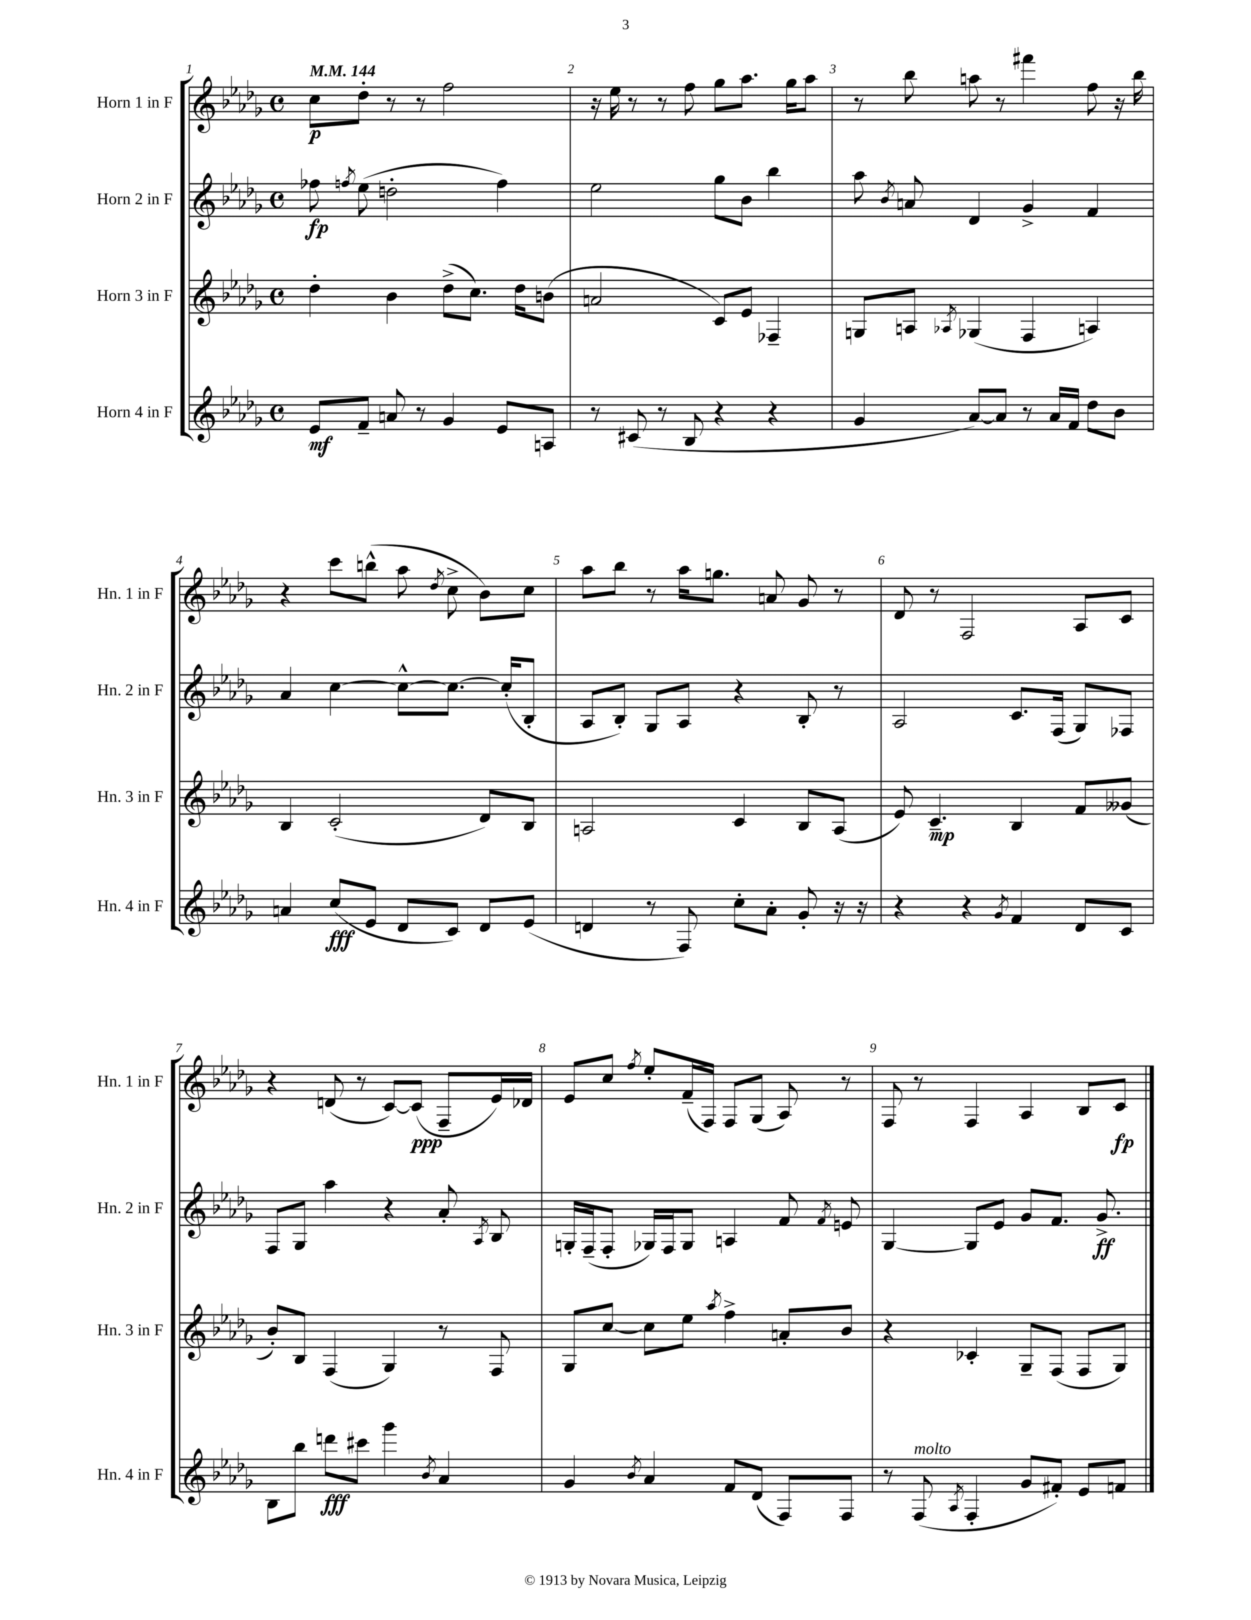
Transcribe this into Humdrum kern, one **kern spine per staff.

**kern	**kern	**kern	**kern
*staff4	*staff3	*staff2	*staff1
*clefG2	*clefG2	*clefG2	*clefG2
*k[b-e-a-d-g-]	*k[b-e-a-d-g-]	*k[b-e-a-d-g-]	*k[b-e-a-d-g-]
*M4/4	*M4/4	*M4/4	*M4/4
*met(c)	*met(c)	*met(c)	*met(c)
*MM144	*MM144	*MM144	*MM144
8e-	4dd-'	8ff-	8cc
.	.	8qff	.
8f~	.	(8ee-	8dd-'
8a	4b-	2dd'	8r
8r	.	.	8r
4g-	(8dd-^	.	2ff
.	8.cc)	.	.
8e-	.	4ff)	.
.	16dd-	.	.
8A	(8b	.	.
=	=	=	=
8r	2a	2ee-	16r
.	.	.	16ee-
(8c#	.	.	8r
8r	.	.	8r
8B-	.	.	8ff
4r	8c)	8gg-	8gg-
.	8e-	8b-	8.aa-
4r	4F-~	4bb-	.
.	.	.	16gg-
.	.	.	8aa-
=	=	=	=
4g-	8G	8aa-	8r
.	.	8qb-	.
.	8A	8a	8bb-
.	8qA-	.	.
[8a-)	(4G-	4d-	8aa
8a-]	.	.	8r
8r	4F	4g-^	4fff#
16a-	.	.	.
16f	.	.	.
8dd-	4A)	4f	8ff
8b-	.	.	16r
.	.	.	16bb-
=	=	=	=
4a	4B-	4a-	4r
(8cc	(2c'	[4cc	8ccc
8e-	.	.	(8bb^^
8d-	.	8cc^^_	8aa-
.	.	.	8qdd-
8c)	.	8.cc_	8cc^
8d-	8d-)	.	8b-)
.	.	(16cc']	.
(8e-	8B-	8B-'	8cc
=	=	=	=
4d	2A	8A-	8aa-
.	.	8B-')	8bb-
8r	.	8G-	8r
8F)	.	8A-	16aa-
.	.	.	8.gg
8cc'	4c	4r	.
8a-'	.	.	8a
8g-'	8B-	8B-'	8g-
16r	(8A	8r	8r
16r	.	.	.
=	=	=	=
4r	8e-)	2A-	8d-
.	4.c~	.	8r
4r	.	.	2F
8qg-	.	.	.
4f	4B-	8.c	.
.	.	(16F	.
8d-	8f	8G-)	8A-
8c	(8g--	8F-	8c
=	=	=	=
8B-	8b-')	8F	4r
8bb-	8B-	8G-	.
8ddd	(4F	4aa-	(8d
8ccc#	.	.	8r
4ggg-	4G-)	4r	[8c)
.	.	.	(8c]
8qb-	.	.	.
4a-	8r	8a-'	8F~
.	.	8qA-	.
.	8F	8B-	16e-)
.	.	.	16d-
=	=	=	=
4g-	8G-	16G'	8e-
.	.	(16F~	.
.	[8cc	8F'	8cc
8qb-	.	.	8qff
4a-	8cc]	16G-)	8ee-'
.	.	16F	.
.	8ee-	8G-	(16f~
.	.	.	16F)
.	8qaa-	.	.
8f	4ff^	4A	8F
(8d-	.	.	(8G-
8F)	8a'	8f	8A-)
.	.	8qf	.
8F	8b-	8e	8r
=	=	=	=
8r	4r	[4G-	8F
(8F	.	.	8r
8qA-	.	.	.
4F'	4c-'	8G-]	4F
.	.	8e-	.
8g-	8G-~	8g-	4A-
8f#')	(8F	8.f	.
8e-	8F	.	8B-
.	.	8.g-^	.
8f	8G-)	.	8c
==	==	==	==
*-	*-	*-	*-
